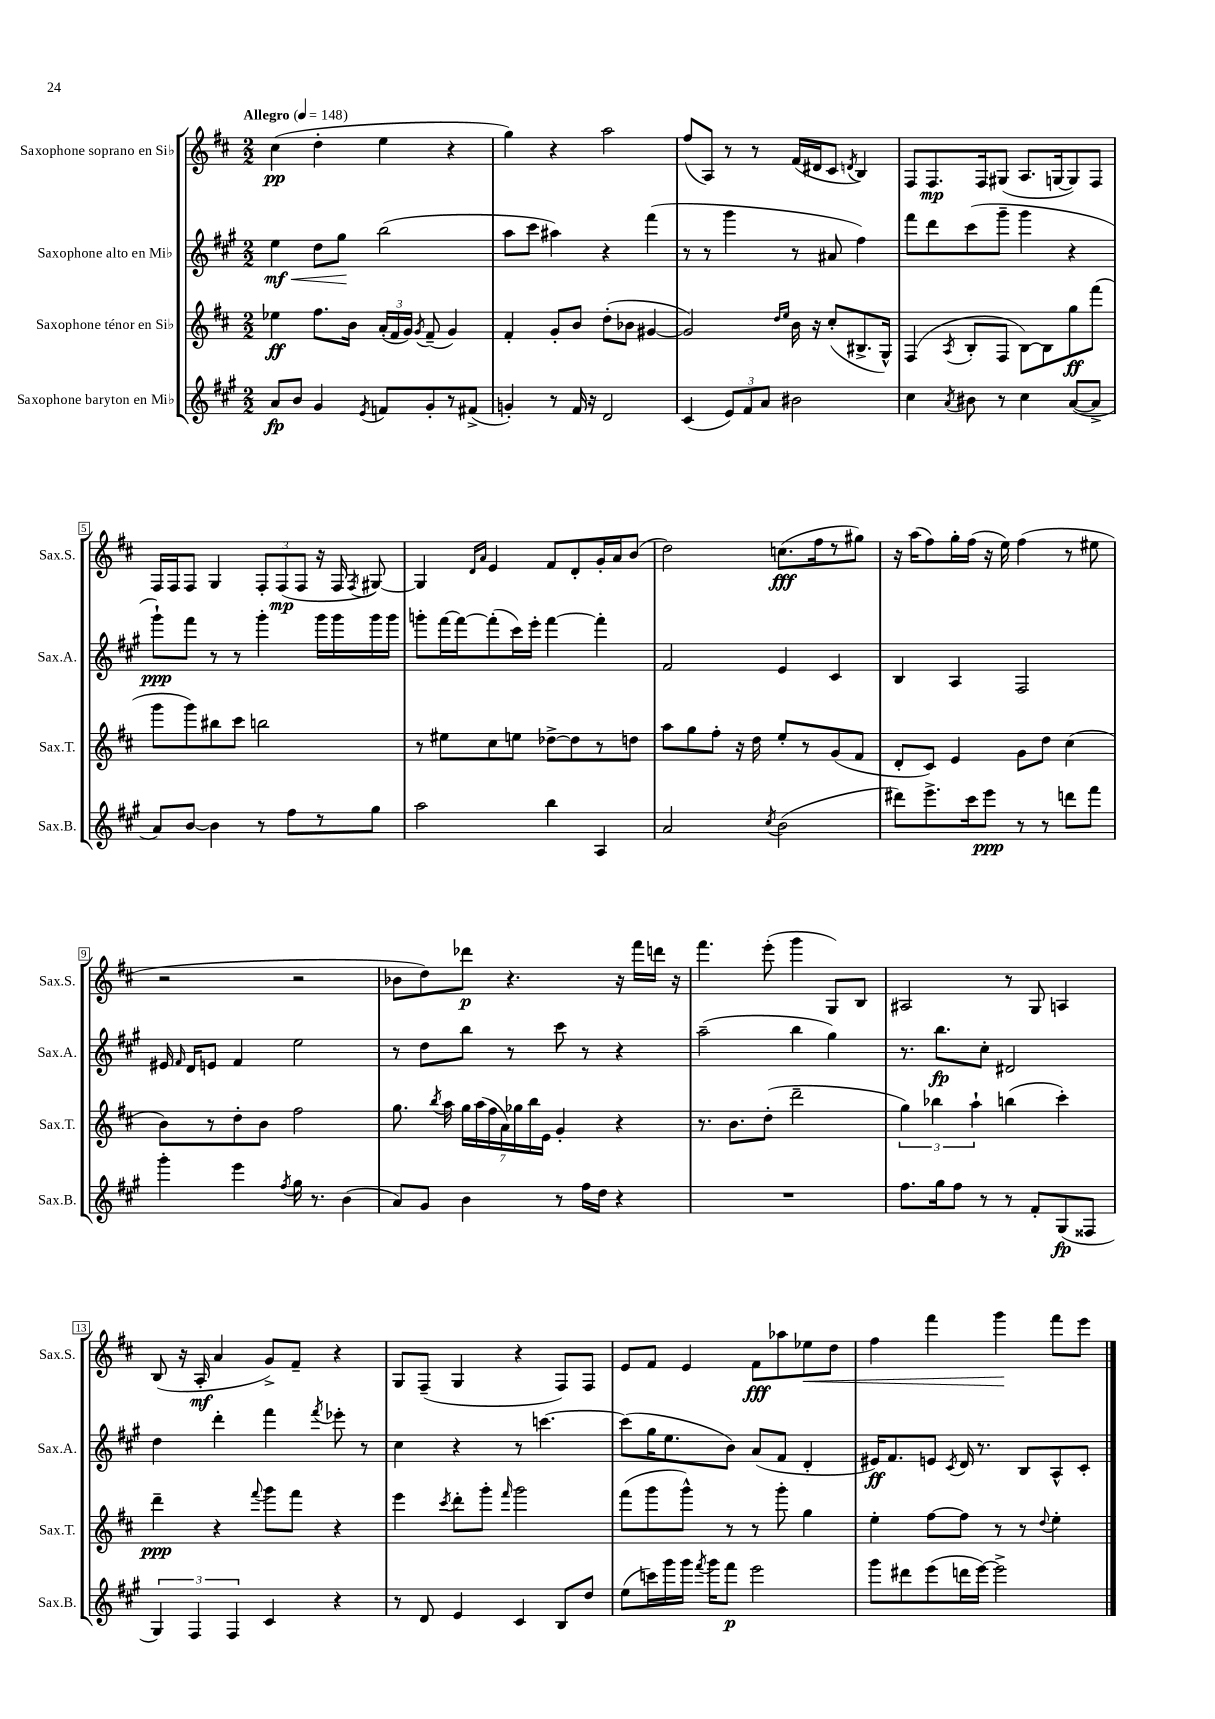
<<
\new StaffGroup <<
\new Staff = "s0" \with { instrumentName = "Saxophone soprano en Sib" shortInstrumentName = "Sax.S." } {
    \clef treble \key d \major \numericTimeSignature \time 2/2 \tempo "Allegro" 4 = 148
    \autoBeamOff cis''4\pp( d''4-. e''4 r4 |
    g''4) r4 a''2 |
    fis''8[( a8]) r8 r8 fis'16[( dis'16 cis'8] \acciaccatura { d'8 } b4) |
    fis8[ fis8.\mp fis16 gis8]( a8.[ g16~ g8) fis8] |
    fis16[ fis16 fis8] g4 \tuplet 3/2 { fis8[-. fis8\mp( fis8] } r16 fis16 \acciaccatura { fis8 } gis8~) |
    gis4 \grace { d'16[ a'16] } e'4 fis'8[ d'8-. g'16-. a'16 b'8]( |
    d''2) c''8.[\fff( fis''16 r8 gis''8]) |
    r16 a''16[( fis''8) g''16-. fis''16]( r16 e''16) fis''4( r8 eis''8 |
    r2 r2 |
    bes'8[ d''8) des'''8]\p r4. r16 fis'''16[ d'''16] r16 |
    fis'''4. e'''8-.( g'''4 g8[) b8] |
    ais2 r8 g8 a4 |
    b8( r16 a16-.\mf a'4 g'8[->) fis'8]-- r4 |
    g8[ fis8]--( g4 r4 fis8[) fis8] |
    e'8[ fis'8] e'4 fis'8[\fff aes''8 ees''8\< d''8] |
    fis''4 fis'''4 g'''4\! fis'''8[ e'''8] \bar "|." |
}
\new Staff = "s1" \with { instrumentName = "Saxophone alto en Mib" shortInstrumentName = "Sax.A." } {
    \clef treble \key a \major \numericTimeSignature \time 2/2
    \autoBeamOff e''4\mf\< d''8[ gis''8]\! b''2( |
    a''8[ cis'''8] ais''4) r4 fis'''4( |
    r8 r8 gis'''4 r8 ais'8 fis''4) |
    fis'''8[ d'''8 cis'''8( gis'''8]-- gis'''4 r4 |
    gis'''8[-!\ppp) fis'''8] r8 r8 gis'''4-. gis'''16[ gis'''16 gis'''16 gis'''16] |
    g'''8[-. fis'''16~ fis'''16~ fis'''8-.( cis'''16) e'''16]-. fis'''4~ fis'''4-. |
    fis'2 e'4 cis'4 |
    b4 a4 fis2 |
    eis'16 \grace { fis'16 } d'16[ e'8] fis'4 e''2 |
    r8 d''8[ b''8] r8 cis'''8 r8 r4 |
    a''2--( b''4 gis''4) |
    r8. b''8.[\fp cis''8]-. dis'2 |
    d''4 d'''4-. fis'''4 \acciaccatura { fis'''8 } ees'''8-. r8 |
    cis''4 r4 r8 c'''4.~ |
    c'''8[( gis''16 e''8. b'8]) a'8[( fis'8] d'4-. |
    eis'16[\ff) fis'8. e'8] \acciaccatura { cis'8 } d'16 r8. b8[ a8-^ cis'8]-. \bar "|." |
}
\new Staff = "s2" \with { instrumentName = "Saxophone ténor en Sib" shortInstrumentName = "Sax.T." } {
    \clef treble \key d \major \numericTimeSignature \time 2/2
    \autoBeamOff ees''4\ff fis''8.[ b'16] \tuplet 3/2 { a'16[-.( fis'16 g'16]) } \acciaccatura { g'8 } fis'8--( g'4) |
    fis'4-. g'8[-. b'8] d''8[-.( bes'8] gis'4~ |
    gis'2) \grace { d''16[ e''16] } b'16 r16 cis''8[-.( bis8.-> g16]-^) |
    fis4( \acciaccatura { a8 } b8[-. fis8] b8[~) b8 g''8\ff fis'''8]( |
    g'''8[ g'''8) bis''8 cis'''8] b''2 |
    r8 eis''8[ cis''8 e''8] des''8[~-> des''8 r8 d''8] |
    a''8[ g''8 fis''8]-. r16 d''16 e''8[-. r8 g'8( fis'8] |
    d'8[-. cis'8]) e'4 g'8[ d''8] cis''4( |
    b'8[) r8 d''8-. b'8] fis''2 |
    g''8. \acciaccatura { b''8 } a''16 \tuplet 7/4 { g''16[ a''16( fis''16 a'16) ges''16 b''16 e'16] } g'4-. r4 |
    r8. b'8.[ d''8]-.( d'''2-- |
    \tuplet 3/2 { g''4) bes''4 a''4-! } b''4( cis'''4-.) |
    d'''4--\ppp r4 \appoggiatura { fis'''8 } g'''8[ fis'''8] r4 |
    e'''4 \acciaccatura { cis'''8 } d'''8[-. g'''8]-. \grace { fis'''16 } g'''2 |
    fis'''8[( g'''8 g'''8]-^) r8 r8 g'''8-. g''4 |
    e''4-. fis''8[~ fis''8] r8 r8 \appoggiatura { d''8 } e''4-. \bar "|." |
}
\new Staff = "s3" \with { instrumentName = "Saxophone baryton en Mib" shortInstrumentName = "Sax.B." } {
    \clef treble \key a \major \numericTimeSignature \time 2/2
    \autoBeamOff a'8[\fp b'8] gis'4 \acciaccatura { e'8 } f'8[ gis'8-. r8 fis'8]->( |
    g'4-.) r8 fis'16 r16 d'2 |
    cis'4( \tuplet 3/2 { e'8[) fis'8 a'8] } bis'2 |
    cis''4 \acciaccatura { a'8 } bis'8 r8 cis''4 a'8[~( a'8]-> |
    a'8[) b'8]~ b'4 r8 fis''8[ r8 gis''8] |
    a''2 b''4 a4 |
    a'2 \acciaccatura { cis''8 } b'2( |
    dis'''8[) e'''8.-> cis'''16 e'''8]\ppp r8 r8 d'''8[ fis'''8] |
    gis'''4-. e'''4 \acciaccatura { fis''8 } gis''16 r8. b'4( |
    a'8[) gis'8] b'4 r8 fis''16[ d''16] r4 |
    R1 |
    fis''8.[ gis''16 fis''8] r8 r8 fis'8[-. gis8\fp( fisis8] |
    \tuplet 3/2 { gis4) fis4 fis4 } cis'4 r4 |
    r8 d'8 e'4 cis'4 b8[ d''8] |
    e''8[( c'''16) gis'''16 gis'''16] \acciaccatura { fis'''8 } gis'''16[ fis'''8]\p e'''2 |
    gis'''8[ dis'''8 e'''8( d'''16 e'''16]~) e'''2-> \bar "|." |
}
>>
>>
\layout { \context { \Score \override BarNumber.stencil = #(make-stencil-boxer 0.1 0.3 ly:text-interface::print) } }
